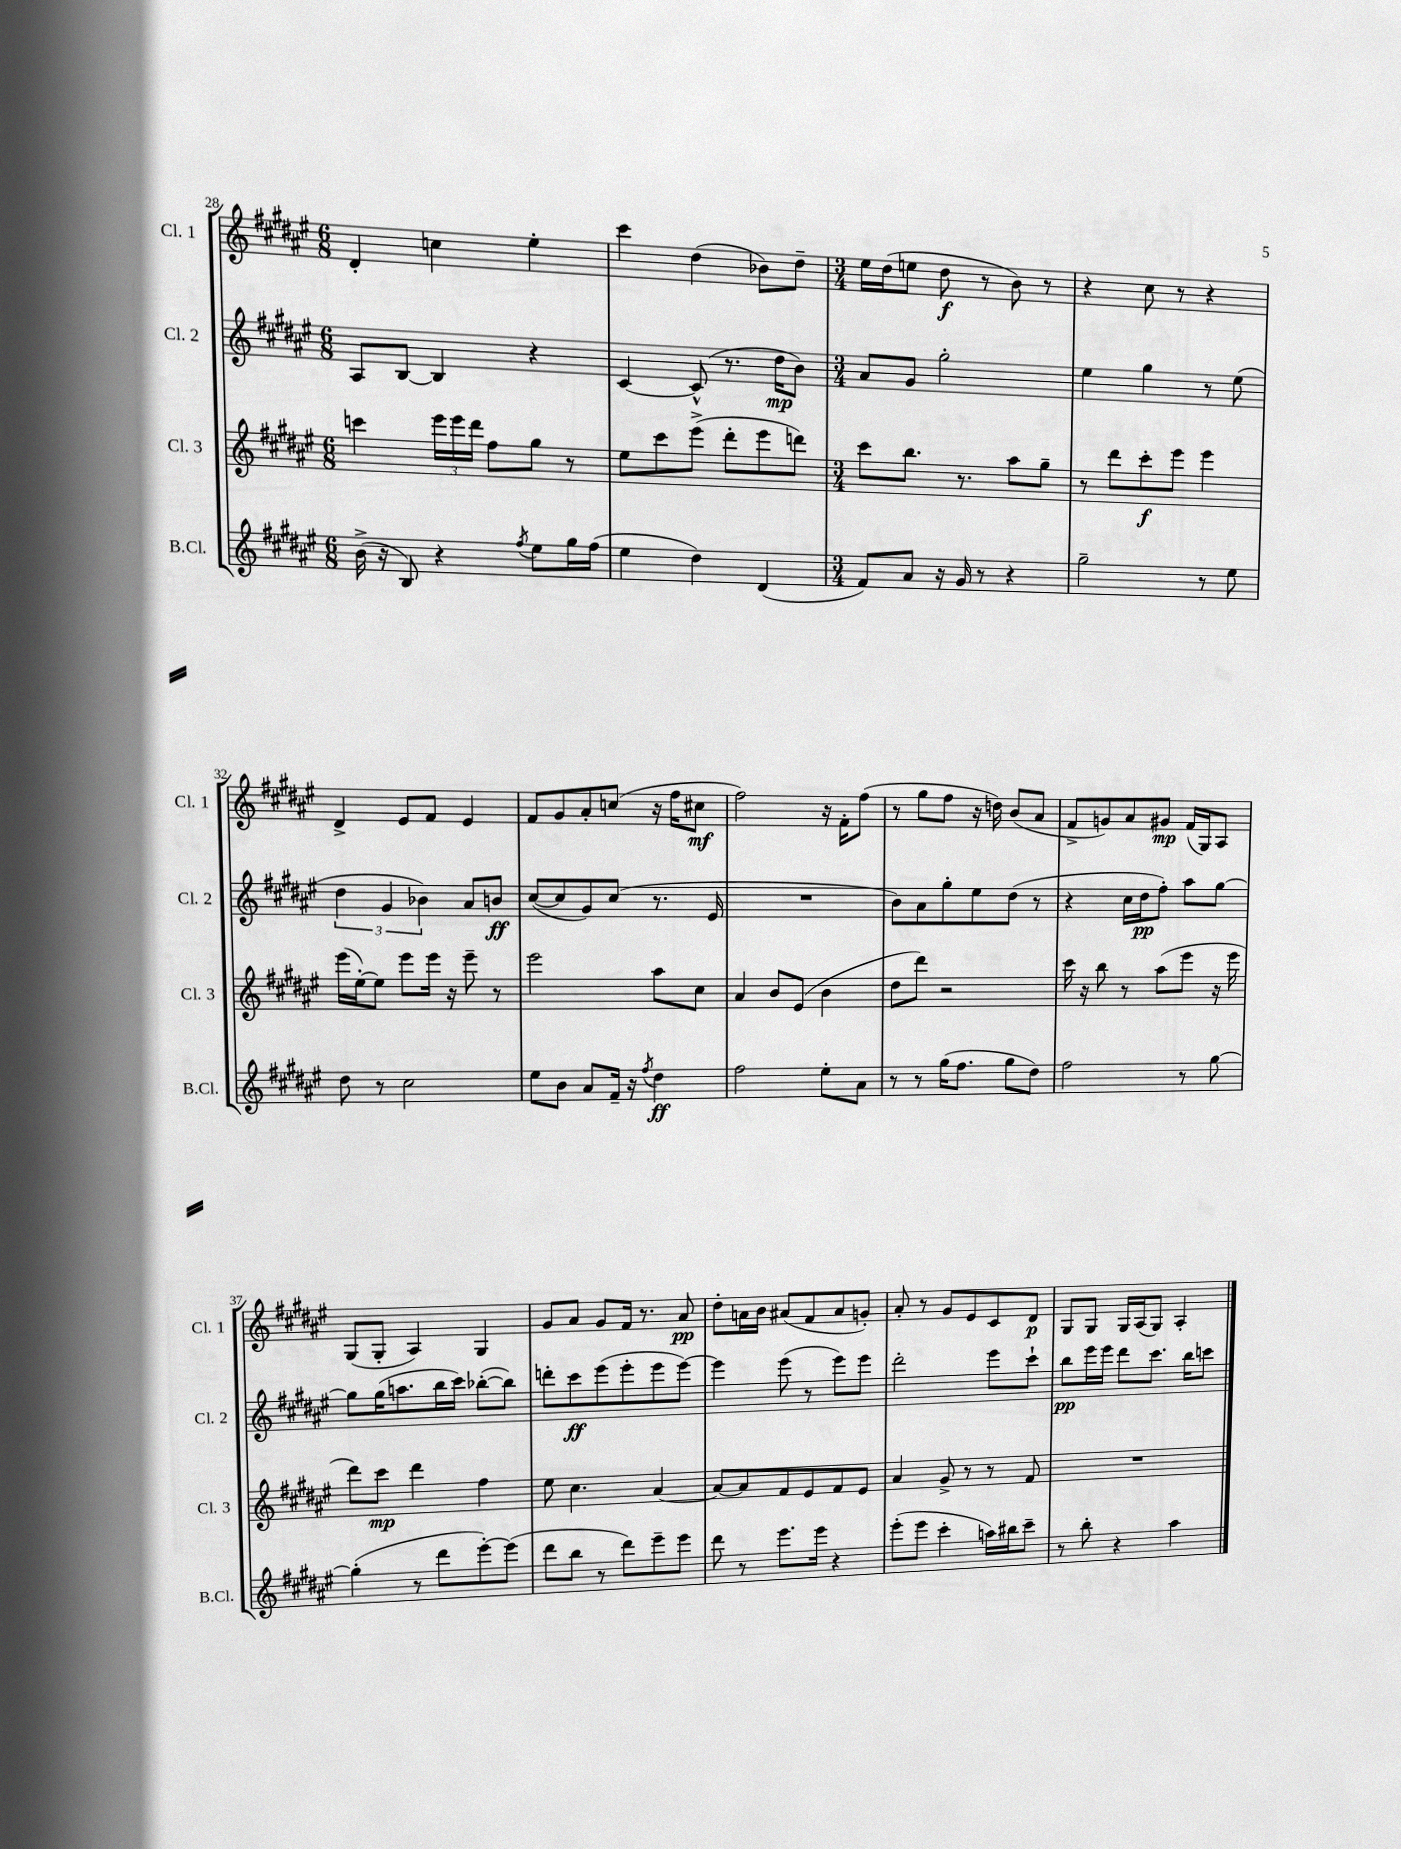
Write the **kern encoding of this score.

**kern	**kern	**kern	**kern
*staff4	*staff3	*staff2	*staff1
*clefG2	*clefG2	*clefG2	*clefG2
*k[f#c#g#d#a#e#]	*k[f#c#g#d#a#e#]	*k[f#c#g#d#a#e#]	*k[f#c#g#d#a#e#]
*M6/8	*M6/8	*M6/8	*M6/8
(16b^	4ccc	8A#	4d#'
16r	.	.	.
8B)	.	[8B	.
4r	24eee#	4B]	4cc
.	24eee#	.	.
.	24ddd#	.	.
.	8ff#	.	.
8qff#	.	.	.
8ee#	8gg#	4r	4ee#'
16gg#	8r	.	.
(16ff#	.	.	.
=	=	=	=
4ee#	8ee#	[4c#	4ccc#
.	8ccc#	.	.
4dd#)	(8eee#^	(8c#^^]	(4dd#
.	8ddd#'	8.r	.
(4d#	8eee#	.	8b-)
.	.	16dd#	.
.	8ddd)	8b)	8dd#~
=	=	=	=
*M3/4	*M3/4	*M3/4	*M3/4
8f#)	8ccc#	8a#	16ee#
.	.	.	(16dd#
8a#	8.bb	8g#	8ee
16r	.	2gg#'	8dd#
16g#	8.r	.	.
8r	.	.	8r
4r	8aa#	.	8b)
.	8gg#~	.	8r
=	=	=	=
2gg#~	8r	4ee#	4r
.	8ddd#	.	.
.	8ccc#'	4gg#	8cc#
.	8eee#	.	8r
8r	4eee#	8r	4r
8ee#	.	(8ee#	.
=	=	=	=
8dd#	(16eee#	6dd#	4d#^
.	[16ee#')	.	.
8r	8ee#]	.	.
.	.	6g#	.
2cc#	8eee#	.	8e#
.	.	6b-)	.
.	16eee#	.	8f#
.	16r	.	.
.	8eee#~	8a#	4e#
.	8r	8b	.
=	=	=	=
8ee#	2eee#	([8cc#	8f#
8b	.	8cc#]	8g#
8a#	.	8g#)	8a#'
16f#~	.	(8cc#	(8cc
16r	.	.	.
8qff#	.	.	.
4dd#	8aa#	8.r	16r
.	.	.	16ff#
.	8cc#	.	8cc#
.	.	16e#	.
=	=	=	=
2ff#	4a#	2.r	2ff#)
.	8b	.	.
.	(8e#	.	.
8ee#'	4b	.	16r
.	.	.	16f#'
8a#	.	.	(8ff#
=	=	=	=
8r	8dd#	8b)	8r
8r	8ddd#)	8a#	8gg#
(16gg#	2r	8gg#'	8ff#
8.ff#	.	.	.
.	.	8ee#	16r
.	.	.	16dd)
8gg#	.	(8dd#	(8b
8dd#)	.	8r	8a#
=	=	=	=
2ff#	16ccc#	4r	8f#^
.	16r	.	.
.	8bb	.	8g)
.	8r	16cc#	8a#
.	.	16dd#	.
.	(8aa#	8ff#')	8g#
8r	8eee#	8aa#	(16f#
.	.	.	16G#)
[8gg#	16r	[8gg#	8A#
.	16eee#	.	.
=	=	=	=
(4gg#']	8ddd#)	8gg#]	(8G#
.	8ccc#	(16gg#	8G#'
.	.	8.aa	.
8r	4ddd#	.	4A#)
8ddd#	.	16bb	.
.	.	16ccc#)	.
[8eee#')	4ff#	([8bb-'	4G#
(8eee#]	.	8bb-])	.
=	=	=	=
8ddd#	8ee#	8ddd'	8g#
8bb	4.cc#	8ccc#	8a#
8r	.	(8eee#	8g#
8ddd#)	.	8eee#'	16f#
.	.	.	8.r
8eee#~	[4a#	8eee#	.
8eee#	.	[8eee#)	8a#
=	=	=	=
8ddd#	8a#_	4eee#]	8dd#'
8r	8a#]	.	16a
.	.	.	16b
8.eee#	8f#	(8eee#	(8a#
.	8e#	8r	8f#
16eee#	.	.	.
4r	8f#	8eee#)	8a#
.	8e#	8eee#	8g')
=	=	=	=
(8eee#'	4a#	2ddd#'	8a#'
8eee#	.	.	8r
4ccc#'	8g#^	.	8g#
.	8r	.	8e#
16aa)	8r	8eee#	8c#
16bb#	.	.	.
8ccc#~	8f#	8ccc#`	8d#
=	=	=	=
8r	2.r	8bb	8G#
8bb'	.	16eee#	8G#
.	.	16eee#	.
4r	.	8ddd#	16G#
.	.	.	(16A#
.	.	8.ccc#	8G#)
4aa#	.	.	4A#'
.	.	16bb	.
.	.	8ccc	.
==	==	==	==
*-	*-	*-	*-
